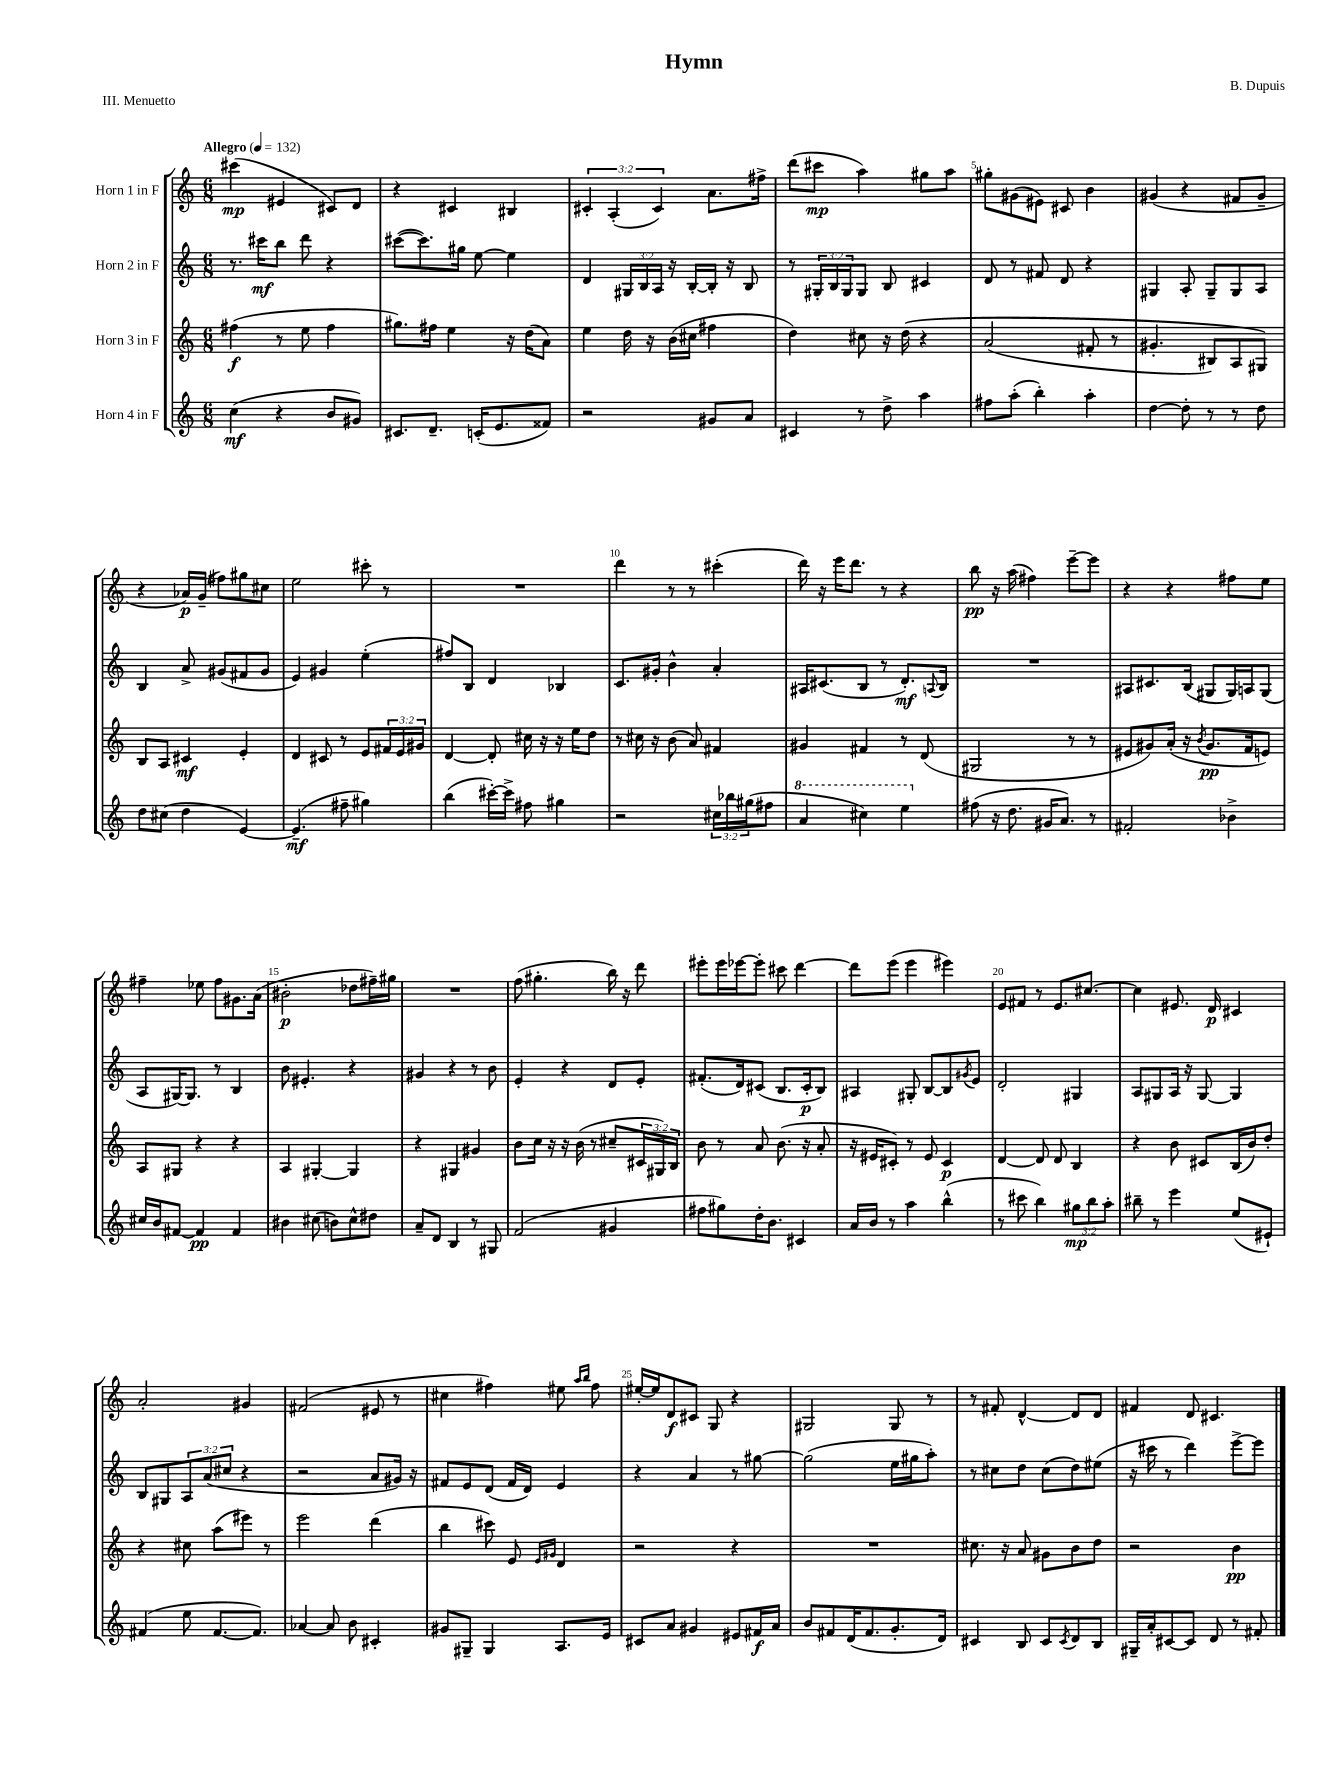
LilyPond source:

\header { title = "Hymn" composer = "B. Dupuis" piece = "III. Menuetto" }
<<
\new StaffGroup <<
\new Staff = "s0" \with { instrumentName = "Horn 1 in F" } {
    \clef treble \key c \major \numericTimeSignature \time 6/8 \override Staff.TupletNumber.text = #tuplet-number::calc-fraction-text \tempo "Allegro" 4 = 132
    cis'''4\mp( eis'4 cis'8) d'8 |
    r4 cis'4 bis4 |
    \tuplet 3/2 { cis'4-. a4-.( cis'4) } a'8. fis''16-> |
    d'''8( cis'''8\mp a''4) gis''8 a''8 |
    gis''8-. gis'8( eis'8) cis'8 b'4 |
    gis'4( r4 fis'8 gis'8-- |
    r4 aes'16\p) g'16--( fis''8) gis''8 cis''8 |
    e''2 cis'''8-. r8 |
    R2. |
    d'''4 r8 r8 cis'''4-.( |
    d'''16) r16 e'''16 d'''8. r8 r4 |
    b''8\pp r16 a''16( fis''4) e'''8~-- e'''8 |
    r4 r4 fis''8 e''8 |
    fis''4-- ees''8 fis''8 gis'8. a'16( |
    bis'2-.\p des''8 fis''16--) gis''16 |
    R2. |
    f''8( gis''4.-. b''16) r16 d'''8 |
    eis'''8-. eis'''16 ees'''16~ ees'''8-. cis'''8 d'''4~ |
    d'''8 e'''8( e'''4 eis'''4) |
    e'8 fis'8 r8 e'8. cis''8.~ |
    cis''4 eis'8. d'16\p cis'4 |
    a'2-. gis'4 |
    fis'2( eis'8 r8 |
    cis''4 fis''4) eis''8 \grace { a''16 b''16 } fis''8 |
    eis''16~-. eis''16 d'8\f cis'8 g8 r4 |
    gis2 gis8 r8 |
    r8 fis'8-. d'4~-^ d'8 d'8 |
    fis'4 d'8 cis'4. \bar "|." |
}
\new Staff = "s1" \with { instrumentName = "Horn 2 in F" } {
    \clef treble \key c \major \numericTimeSignature \time 6/8 \override Staff.TupletNumber.text = #tuplet-number::calc-fraction-text
    r8. cis'''16\mf b''8 d'''8 r4 |
    cis'''8~( cis'''8.) gis''16 e''8~ e''4 |
    d'4 \tuplet 3/2 { gis16 b16 a16 } r16 b16~-. b16-. r16 b8 |
    r8 \tuplet 3/2 { gis16-. b16 gis16 } gis8 b8 cis'4 |
    d'8 r8 fis'8 d'8 r4 |
    gis4 a8-. gis8-- gis8 a8 |
    b4 a'8-> gis'8( fis'8 gis'8 |
    e'4) gis'4 e''4-.( |
    fis''8) b8 d'4 bes4 |
    c'8. gis'16-. b'4-^ a'4-. |
    ais16 cis'8.( b8 r8 d'8.-.\mf) \appoggiatura { a8 } b16 |
    R2. |
    ais8 cis'8. b16( gis8 gis16) a16 gis8( |
    a8 gis16~) gis8. r8 b4 |
    b'8 eis'4.-. r4 |
    gis'4 r4 r8 b'8 |
    e'4-. r4 d'8 e'8-. |
    fis'8.-.( d'16) cis'8( b8. cis'16-.\p b8) |
    ais4 gis8-. b8~ b8 \acciaccatura { gis'8 } e'8 |
    d'2-. gis4 |
    a8 gis8 a16 r16 gis8~ gis4 |
    b8 gis8 \tuplet 3/2 { a8 a'8( cis''8 } r4 |
    r2 a'8 gis'16) r16 |
    fis'8 e'8 d'8( fis'16 d'16) e'4 |
    r4 a'4 r8 gis''8~ |
    gis''2( e''16 gis''16 a''8-.) |
    r8 cis''8 d''8 cis''8( d''8) eis''8( |
    r16 cis'''16 r8 d'''4) e'''8~-> e'''8 \bar "|." |
}
\new Staff = "s2" \with { instrumentName = "Horn 3 in F" } {
    \clef treble \key c \major \numericTimeSignature \time 6/8 \override Staff.TupletNumber.text = #tuplet-number::calc-fraction-text
    fis''4\f( r8 e''8 fis''4 |
    gis''8.) fis''16 e''4 r16 d''16( a'8) |
    e''4 d''16 r16 b'16( cis''16 fis''4 |
    d''4) cis''8 r16 d''16\( r4 |
    a'2( fis'8-. r8 |
    gis'4.-. bis8) a8 gis8\) |
    b8 a8 cis'4\mf e'4-. |
    d'4 cis'8 r8 e'8 \tuplet 3/2 { fis'16 e'16 gis'16 } |
    d'4~ d'8-. cis''16 r16 r16 e''16 d''8 |
    r8 cis''16 r16 b'8( a'8) fis'4 |
    gis'4 fis'4 r8 d'8( |
    gis2 r8 r8 |
    eis'8 gis'8) a'16-.( r16 \acciaccatura { b'8 } gis'8.\pp f'16 e'8) |
    a8 gis8 r4 r4 |
    a4 gis4~-. gis4 |
    r4 gis4 gis'4 |
    b'8 c''16 r16 r16 b'16( r8 cis''8-- \tuplet 3/2 { cis'16 gis16) b16 } |
    b'8 r8 a'8 b'8.( r16 a'8-. |
    r16 eis'16 cis'8-.) r8 eis'8 cis'4\p |
    d'4~ d'8 d'8 b4 |
    r4 b'8 cis'8 b16( b'16) d''8-. |
    r4 cis''8 a''8( eis'''8) r8 |
    e'''2 d'''4( |
    b''4 cis'''8) e'8 \grace { e'16 gis'16 } d'4 |
    r2 r4 |
    R2. |
    cis''8. r16 a'8 gis'8 b'8 d''8 |
    r2 b'4\pp \bar "|." |
}
\new Staff = "s3" \with { instrumentName = "Horn 4 in F" } {
    \clef treble \key c \major \numericTimeSignature \time 6/8 \override Staff.TupletNumber.text = #tuplet-number::calc-fraction-text
    c''4\mf( r4 b'8 gis'8) |
    cis'8. d'8.-- c'16-.( e'8. fisis'8) |
    r2 gis'8 a'8 |
    cis'4 r8 d''8-> a''4 |
    fis''8 a''8-.( b''4-.) a''4-. |
    d''4~ d''8-. r8 r8 d''8 |
    d''8 cis''8( d''4 e'4~) |
    e'4.--\mf( fis''8-- gis''4) |
    b''4( cis'''16~-.) cis'''16-> fis''8 gis''4 |
    r2 \tuplet 3/2 { cis''16 bes''16 gis''16( } fis''8 |
    \ottava #1 a''4 cis'''4) e'''4 \ottava #0 |
    fis''8( r16 d''8. gis'16 a'8.) r8 |
    fis'2-. bes'4-> |
    cis''16 b'16 fis'8~ fis'4\pp fis'4 |
    bis'4 cis''8( b'8) cis''8-^ dis''8 |
    a'8-- d'8 b4 r8 gis8 |
    f'2( gis'4 |
    fis''8 gis''8) d''16-. b'8. cis'4 |
    a'16 b'16 r8 a''4 b''4-^( |
    r8 cis'''8 b''4) \tuplet 3/2 { gis''8\mp b''8 a''8-. } |
    bis''8-- r8 e'''4 e''8( eis'8-!) |
    fis'4( e''8 fis'8.~ fis'8.) |
    aes'4~ aes'8 b'8 cis'4-. |
    gis'8 gis8-- gis4 a8. e'16 |
    cis'8 a'8 gis'4 eis'8 fis'16\f a'16 |
    b'8 fis'8 d'16( fis'8. g'8.-. d'16) |
    cis'4 b8 cis'8 \acciaccatura { cis'8 } d'8 b8 |
    gis16-- a'16-. cis'8~ cis'8 d'8 r8 fis'8-. \bar "|." |
}
>>
>>
\layout { \context { \Score \override BarNumber.break-visibility = ##(#f #t #t) barNumberVisibility = #(every-nth-bar-number-visible 5) } }
